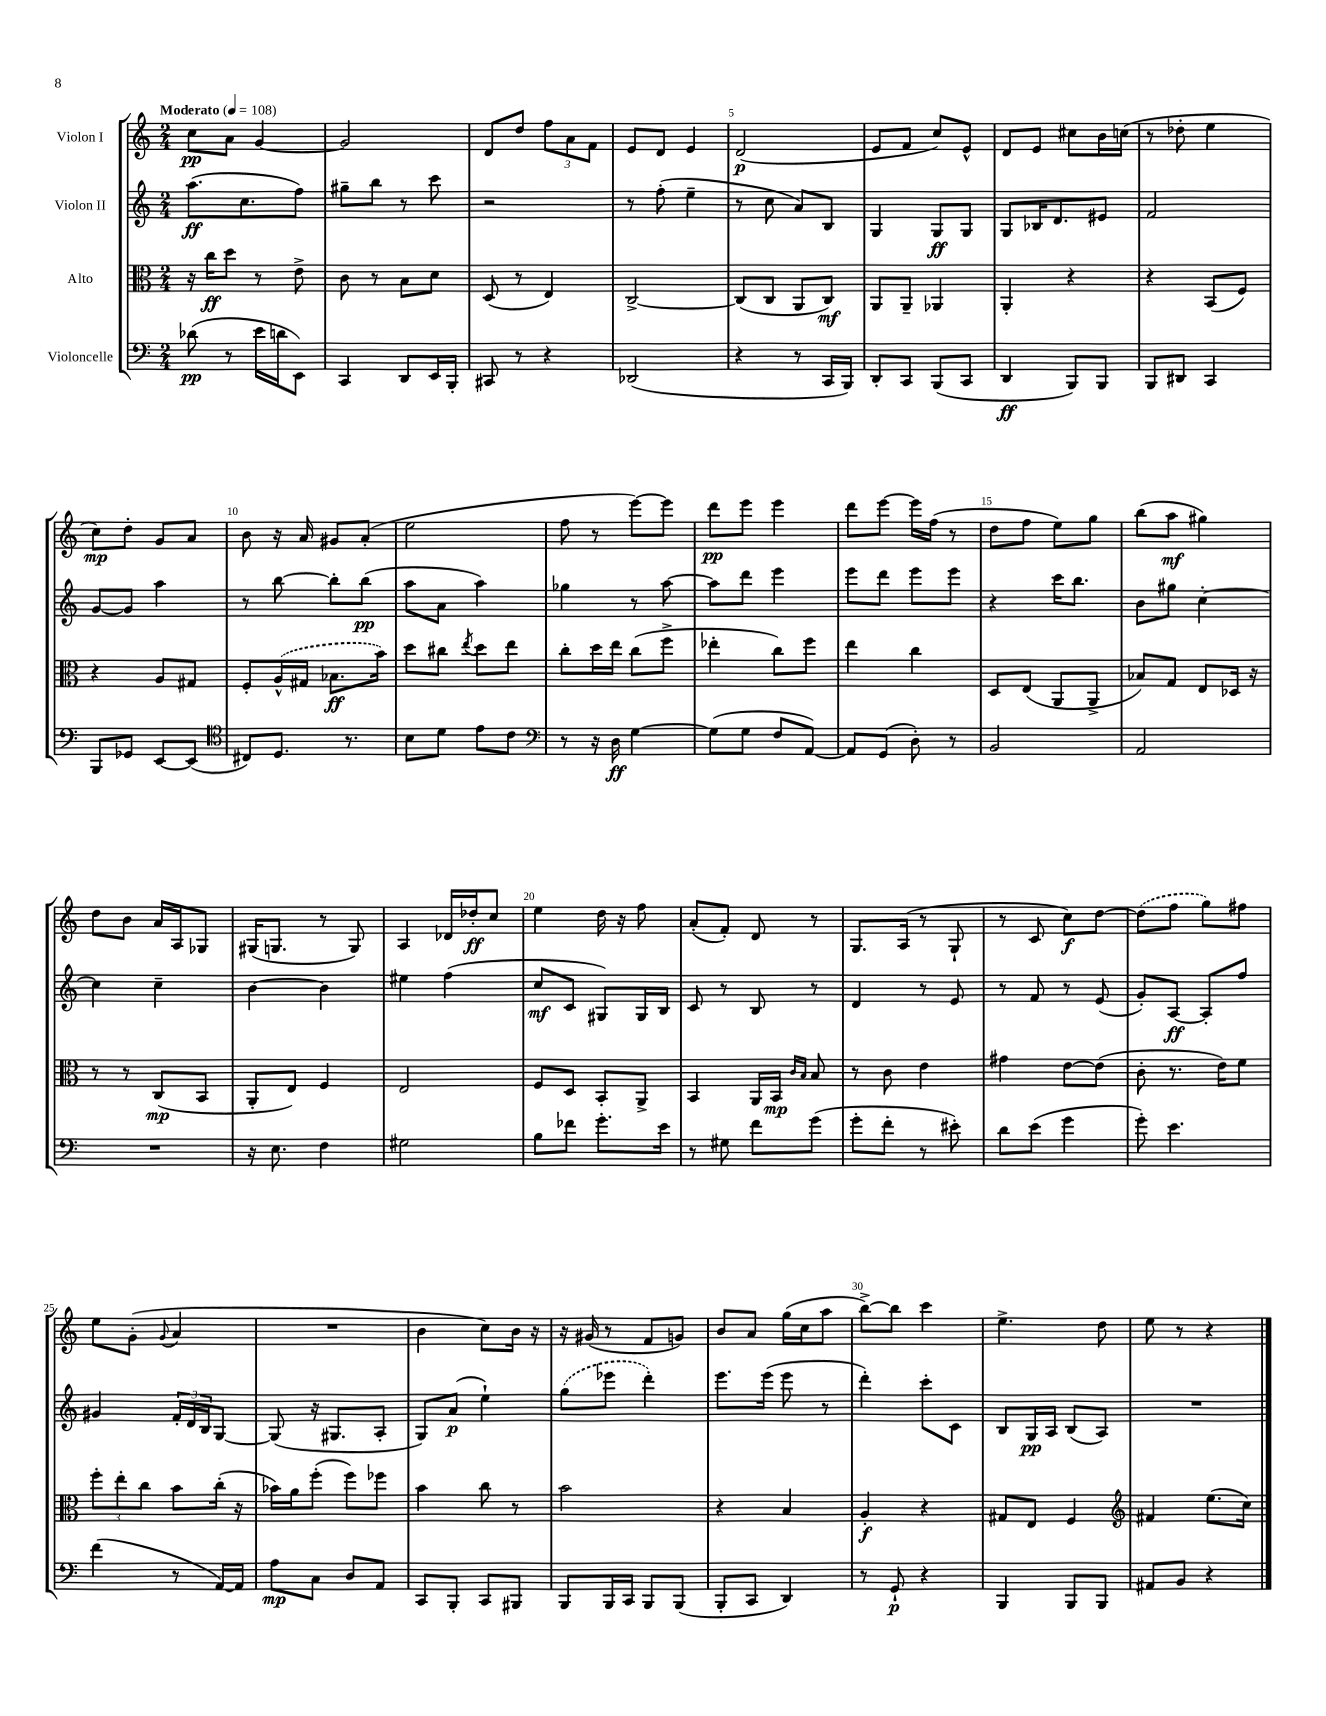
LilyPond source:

<<
\new StaffGroup <<
\new Staff = "s0" \with { instrumentName = "Violon I" } {
    \clef treble \key c \major \numericTimeSignature \time 2/4 \tempo "Moderato" 4 = 108
    c''8\pp a'8 g'4~ |
    g'2 |
    d'8 d''8 \tuplet 3/2 { f''8 a'8 f'8 } |
    e'8 d'8 e'4 |
    d'2\p( |
    e'8 f'8 c''8) e'8-^ |
    d'8 e'8 cis''8 b'16 c''16( |
    r8 des''8-. e''4 |
    c''8\mp) d''8-. g'8 a'8 |
    b'8 r16 a'16 gis'8 a'8-.( |
    e''2 |
    f''8 r8 e'''8~) e'''8 |
    d'''8\pp e'''8 e'''4 |
    d'''8 e'''8~ e'''16 f''16( r8 |
    d''8 f''8 e''8) g''8 |
    b''8( a''8\mf gis''4) |
    d''8 b'8 a'16 a16 ges8 |
    gis16( g8. r8 g8) |
    a4 des'16 des''16-.\ff c''8 |
    e''4 d''16 r16 f''8 |
    a'8-.( f'8-.) d'8 r8 |
    g8. a16( r8 g8-! |
    r8 c'8 c''8\f) d''8~ |
    \once \slurDashed d''8( f''8 g''8) fis''8 |
    e''8 g'8-.( \appoggiatura { g'8 } a'4 |
    R2 |
    b'4 c''8) b'16 r16 |
    r16 gis'16( r8 f'8 g'8) |
    b'8 a'8 g''16( c''16 a''8 |
    b''8~->) b''8 c'''4 |
    e''4.-> d''8 |
    e''8 r8 r4 \bar "|." |
}
\new Staff = "s1" \with { instrumentName = "Violon II" } {
    \clef treble \key c \major \numericTimeSignature \time 2/4
    a''8.\ff( c''8. f''8) |
    gis''8-- b''8 r8 c'''8 |
    r2 |
    r8 f''8-.( e''4-- |
    r8 c''8 a'8) b8 |
    g4 g8\ff g8 |
    g8 bes16 d'8. eis'8 |
    f'2 |
    g'8~ g'8 a''4 |
    r8 b''8~ b''8-. b''8\pp( |
    a''8 a'8 a''4) |
    ges''4 r8 a''8~ |
    a''8 d'''8 e'''4 |
    e'''8 d'''8 e'''8 e'''8 |
    r4 c'''16 b''8. |
    b'8 gis''8 c''4~-. |
    c''4 c''4-- |
    b'4~ b'4 |
    eis''4 f''4( |
    c''8\mf c'8 gis8) gis16 b16 |
    c'8 r8 b8 r8 |
    d'4 r8 e'8 |
    r8 f'8 r8 e'8( |
    g'8-.) a8~\ff a8-. f''8 |
    gis'4 \tuplet 3/2 { f'16-. d'16 b16 } g8~ |
    g8( r16 gis8. a8-. |
    g8) a'8\p( e''4-!) |
    \once \slurDashed g''8( ees'''8 d'''4-.) |
    e'''8. e'''16( e'''8 r8 |
    d'''4-.) c'''8-. c'8 |
    b8 g16\pp a16 b8( a8) |
    R2 \bar "|." |
}
\new Staff = "s2" \with { instrumentName = "Alto" } {
    \clef alto \key c \major \numericTimeSignature \time 2/4
    r16 c''16\ff d''8 r8 e'8-> |
    c'8 r8 b8 d'8 |
    d8( r8 e4) |
    c2~-> |
    c8( c8 a,8 c8\mf) |
    a,8 a,8-- aes,4 |
    a,4-. r4 |
    r4 b,8( f8) |
    r4 a8 gis8 |
    f8-. \once \slurDashed a16-^( gis16 bes8.\ff b'16) |
    d''8 cis''8 \acciaccatura { e''8 } d''8 e''8 |
    c''8-. d''16 e''16 c''8( f''8-> |
    ees''4-. c''8) f''8 |
    e''4 c''4 |
    d8 e8( a,8 a,8-> |
    bes8) g8 e8 des16 r16 |
    r8 r8 c8\mp( b,8 |
    a,8-. e8) f4 |
    e2 |
    f8 d8 b,8-. a,8-> |
    b,4 a,16 b,16\mp \grace { c'16 b16 } b8 |
    r8 c'8 e'4 |
    gis'4 e'8~ e'8( |
    c'8-. r8. e'16) f'8 |
    \tuplet 3/2 { f''8-. e''8-. c''8 } b'8 c''16-.( r16 |
    bes'16) a'16 f''8-.( f''8) fes''8 |
    b'4 c''8 r8 |
    b'2 |
    r4 b4 |
    a4-.\f r4 |
    gis8 e8 f4 |
    \clef treble fis'4 e''8.( c''16) \bar "|." |
}
\new Staff = "s3" \with { instrumentName = "Violoncelle" } {
    \clef bass \key c \major \numericTimeSignature \time 2/4
    des'8\pp( r8 e'16 d'16 e,8) |
    c,4 d,8 e,16 b,,16-. |
    cis,8 r8 r4 |
    des,2( |
    r4 r8 c,16 b,,16) |
    d,8-. c,8 b,,8( c,8 |
    d,4\ff b,,8) b,,8 |
    b,,8 dis,8 c,4 |
    b,,8 ges,8 e,8~ e,8( |
    \clef tenor cis8) d8. r8. |
    b8 d'8 e'8 c'8 |
    \clef bass r8 r16 d16\ff g4~ |
    g8( g8 f8 a,8~) |
    a,8 g,8( d8-.) r8 |
    b,2 |
    a,2 |
    R2 |
    r16 e8. f4 |
    gis2 |
    b8 fes'8 g'8.-. e'16 |
    r8 gis8 f'8 g'8( |
    g'8-. f'8-. r8 eis'8-.) |
    d'8 e'8( g'4 |
    g'8-.) e'4. |
    f'4( r8 a,16~) a,16 |
    a8\mp c8 d8 a,8 |
    c,8 b,,8-. c,8 bis,,8 |
    b,,8 b,,16 c,16 b,,8 b,,8( |
    b,,8-. c,8 d,4) |
    r8 g,8-!\p r4 |
    b,,4 b,,8 b,,8 |
    ais,8 b,8 r4 \bar "|." |
}
>>
>>
\layout { \context { \Score \override BarNumber.break-visibility = ##(#f #t #t) barNumberVisibility = #(every-nth-bar-number-visible 5) } }
